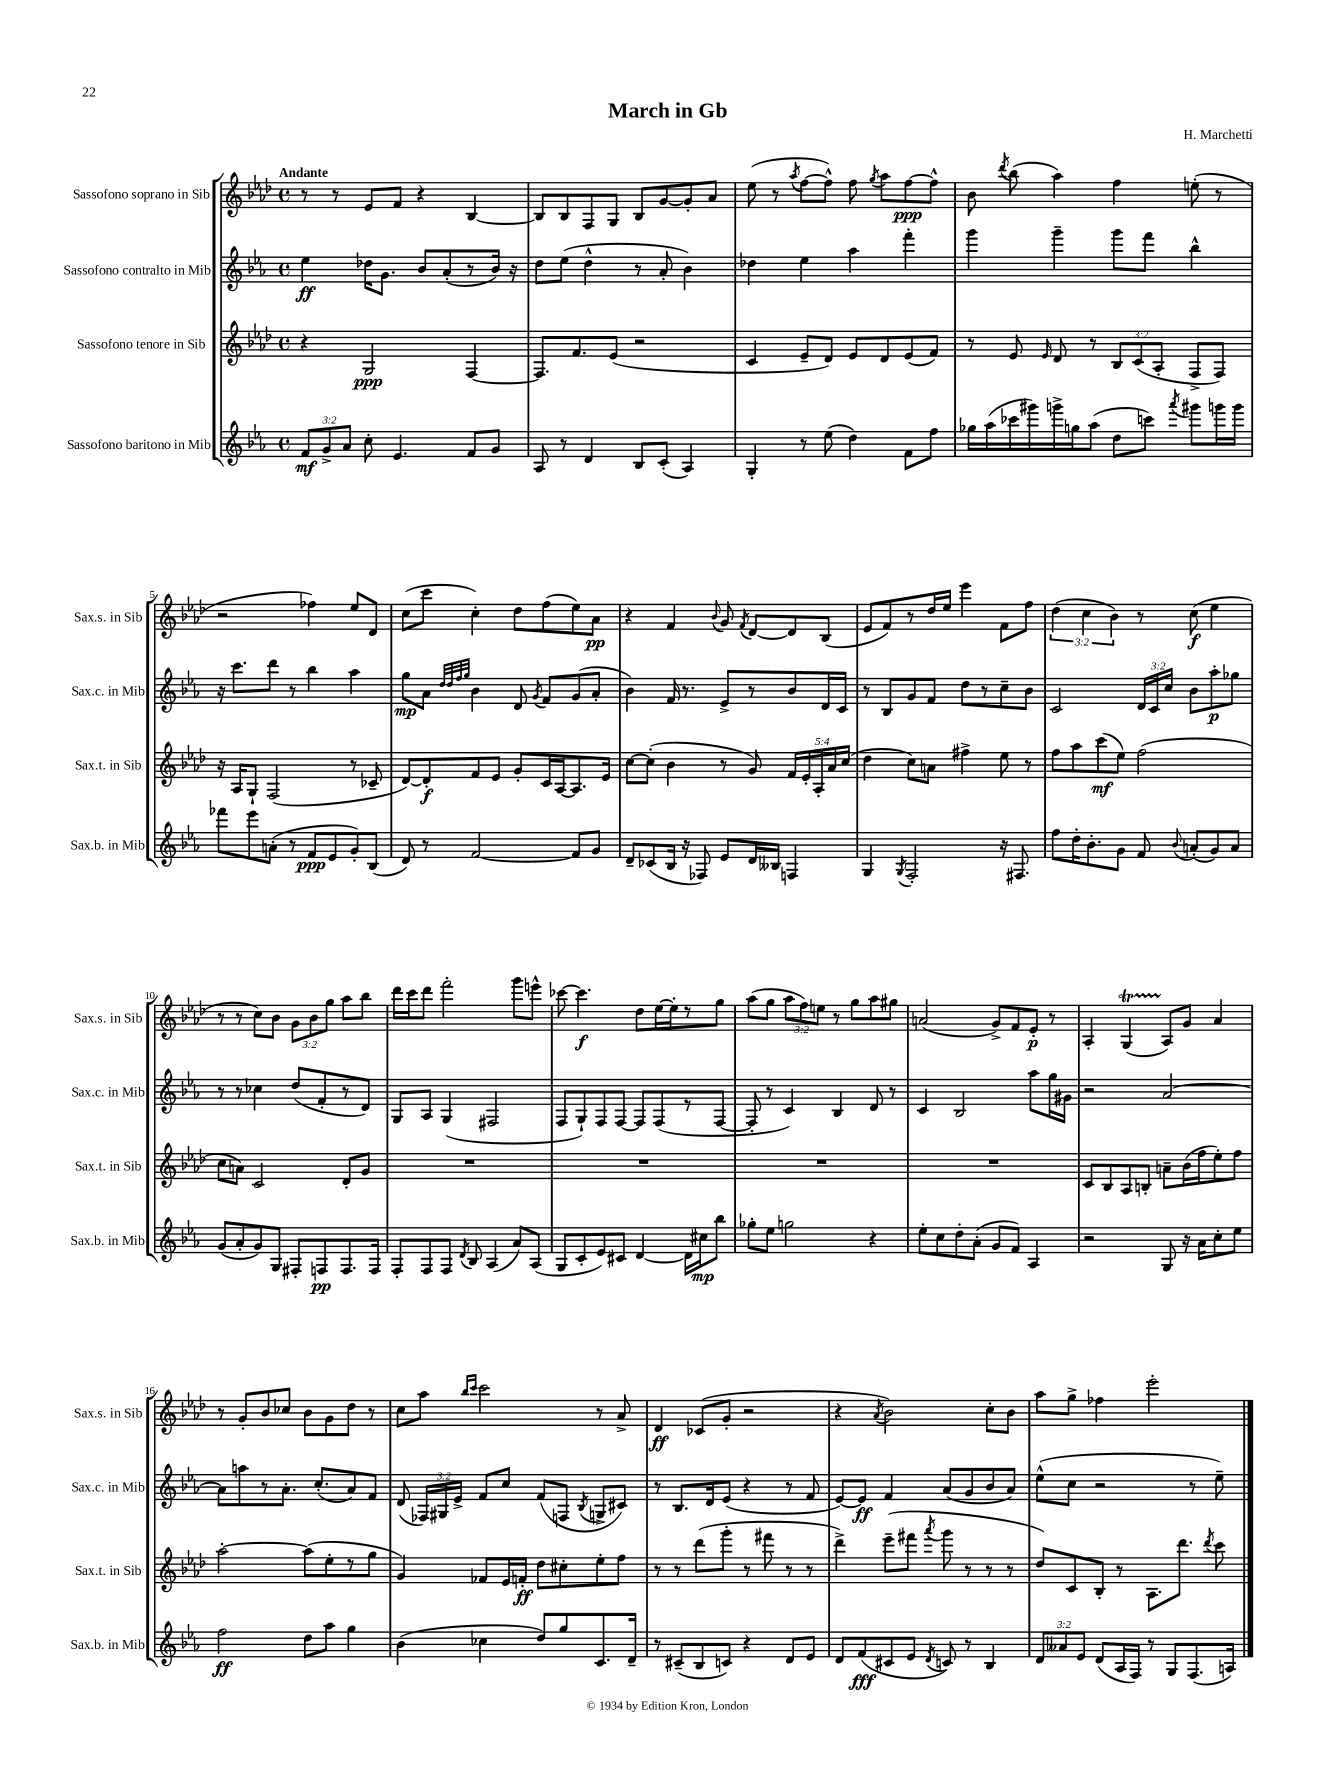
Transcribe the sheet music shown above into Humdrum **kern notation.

**kern	**kern	**kern	**kern
*staff4	*staff3	*staff2	*staff1
*clefG2	*clefG2	*clefG2	*clefG2
*k[b-e-a-]	*k[b-e-a-d-]	*k[b-e-a-]	*k[b-e-a-d-]
*M4/4	*M4/4	*M4/4	*M4/4
*met(c)	*met(c)	*met(c)	*met(c)
12f/L	4r	4ee-\	8r
12g^/	.	.	.
.	.	.	8r
12a-/J	.	.	.
8cc'\	2G/	16dd-\LK	8e-/L
.	.	8.g\J	.
4.e-/	.	.	8f/J
.	.	8b-/L	4r
.	.	(8a-'/	.
8f/L	[4F/	8r	[4B-/
8g/J	.	16b-/Jk)	.
.	.	16r	.
=	=	=	=
8A-/	8.F/]L	8dd\L	8B-/]L
8r	.	(8ee-\J	8B-/
.	8.f/	.	.
4d/	.	4dd^^\	8F/
.	(8e-/J	.	8G/J
8B-/L	2r	8r	8B-/L
(8c'/J	.	8a-'/	[8g/
4A-/)	.	4b-\)	8g'/]
.	.	.	8a-/J
=	=	=	=
4G'/	4c/	4dd-\	(8ee-\
.	.	.	8r
.	.	.	8qaa-/
8r	8e-~/L	4ee-\	[8ff\L
(8ee-\	8d-/J)	.	8ff^^\]J)
4dd\)	8e-/L	4aa-\	8ff\
.	.	.	8qgg/
.	8d-/	.	8aa-\L
8f\L	(8e-/	4fff'\	[8ff\
8ff\J	8f/J)	.	8ff^^\]J
=	=	=	=
16gg-\LL	8r	4ggg\	8b-\
(16aa-\	.	.	.
.	.	.	8qddd-/
16ccc-\	8e-/	.	(8bb-\
16ggg#\)	.	.	.
.	16qqe-/	.	.
16ggg^\	8d-/	4ggg~\	4aa-\)
16gg\J	.	.	.
(8aa-\J	8r	.	.
8dd\L	12B-/L	8ggg\L	4ff\
.	(12c/	.	.
8ccc\J)	.	8fff\J	.
.	12A-'/J	.	.
8qaaa-/	.	.	.
8ggg#\L	8F^/L	4bb-^^\	(8ee'\
16ggg\L	8F/J)	.	8r
16ggg\JJ	.	.	.
=	=	=	=
8fff-\L	16r	16r	2r
.	16A-/LK	8.ccc\L	.
8eee-\	8G`/J	.	.
(8a'\J	(2F/	8ddd\J	.
8r	.	8r	.
8f/L	.	4bb-\	4ff-\)
8e-/	.	.	.
8g'/)	8r	4aa-\	8ee-/L
(8B-/J	8c-~/	.	8d-/J
=	=	=	=
8d/)	[8d-/L)	8gg\L	(8cc\L
8r	8d-'/]	8a-\J	8ccc\J
.	.	32qqdd/LLL	.
.	.	32qqdd/	.
.	.	32qqff/	.
.	.	32qqgg/JJJ	.
[2f/	8f/	4b-\	4cc'\)
.	8e-/J	.	.
.	8g'/L	8d/	8dd-\L
.	.	8qg/	.
.	16c/L	8f/L	(8ff\
.	[16A-/J	.	.
8f/]L	8.A-/]	(8g/	8ee-\)
8g/J	.	8a-'/J	8a-\J
.	16e-/Jk	.	.
=	=	=	=
8d~/L	[8cc\L	4b-\)	4r
(8c-/	(8cc'\]J	.	.
16B-/Jk	4b-\	16f/	4f/
16r	.	8.r	.
8F-/)	.	.	.
.	.	.	8qqb-/
8e-/L	8r	8e-^/L	8g/
.	.	.	8qf/
16d/L	8g/)	8r	[8d-/L
16B--/JJ	.	.	.
4F/	20f/LL	8b-/	8d-/]
.	20e-'/	.	.
.	20A-'/	.	.
.	.	16d/L	(8B-/J
.	20a-/	.	.
.	.	16c/JJ	.
.	(20cc/JJ	.	.
=	=	=	=
4G/	4dd-\	8r	8e-/L
.	.	8B-/L	8f/)
8qG/	.	.	.
2F'/	8cc\L)	8g/	8r
.	8a\J	8f/J	16dd-/L
.	.	.	16ee-/JJ
.	4ff#^\	8dd\L	4eee-\
.	.	8r	.
16r	8ee-\	8cc~\	8f\L
8.F#/	.	.	.
.	8r	8b-\J	8ff\J
=	=	=	=
8ff\L	8ff\L	2c/	(6dd-\
16dd'\K	8aa-\	.	.
.	.	.	6cc\
8.b-'\	.	.	.
.	(8ccc\	.	.
.	.	.	6b-\)
8g\J	8ee-\J)	.	.
8f/	(2ff\	24d/LL	8r
.	.	24c/	.
.	.	24cc/JJ	.
8qqb-/	.	.	.
(8a'/L	.	8b-\L	(8cc\
8g/)	.	8aa-'\	4ee-\
8a/J	.	8gg-\J	.
=	=	=	=
(8g/L	8cc\L	8r	8r
8a-'/	8a\J)	8r	8r
8g/)	2c/	4cc-\	8cc\L)
8G/J	.	.	8b-\J
8F#'/L	.	(8dd/L	12g\L
.	.	.	12b-\
8F/	.	8f'/	.
.	.	.	12gg\J
8.F/	8d-'/L	8r	8aa-\L
.	8g/J	8d/J)	8bb-\J
16F/Jk	.	.	.
=	=	=	=
8F'/L	1r	8G/L	16ddd-\LL
.	.	.	16ccc\J
8F/	.	8A-/J	8ddd-\J
8F/J	.	(4G/	2fff'\
8qd/	.	.	.
8B-/	.	.	.
(4A-/	.	2F#/	.
8a-/L)	.	.	8ggg\L
(8A-/J	.	.	8eee^^\J
=	=	=	=
8G/L	1r	8F/L	[8ccc-\
8c'/	.	8G`/)	4.ccc-\]
8e-/)	.	8F/	.
8c#/J	.	[8F/J	.
[4d/	.	8F/]L	8dd-\L
.	.	(8F/	[16ee-\L
.	.	.	16ee-'\]J
16d\]LL	.	8r	8r
16cc#\J	.	.	.
8bb-\J	.	[8F/J	8gg\J
=	=	=	=
8gg-'\L	1r	8F'/]	(8aa-\L
8ee-\J	.	8r	8gg\J
2gg\	.	4c/)	12aa-\L
.	.	.	12ff\)
.	.	.	12ee\J
.	.	4B-/	8r
.	.	.	8gg\L
4r	.	8d/	8aa-\
.	.	8r	8gg#\J
=	=	=	=
8ee-'\L	1r	4c/	(2a/
8cc\	.	.	.
8dd'\	.	2B-/	.
(8a-'\J	.	.	.
8g/L	.	.	8g^/L)
8f/J)	.	.	8f/
4A-/	.	8aa-\L	8e-'/J
.	.	16gg\L	8r
.	.	16g#\JJ	.
=	=	=	=
2r	8c/L	2r	4A-'/
.	8B-/	.	.
.	8A-/	.	(4G/
.	8B'/J	.	.
8G/	8a~\L	[2a-/	8A-/L)
16r	(16b-\L	.	8g/J
16a-\LK	16ff\J	.	.
8cc'\	8ee-'\)	.	4a-/
8ee-\J	8ff\J	.	.
=	=	=	=
2ff\	[2aa-'\	8a-\]L	8r
.	.	8aa\	8g'/L
.	.	8r	8b-/
.	.	8.a-'\J	8cc-/J
8dd\L	(8aa-\]L	.	8b-\L
.	.	(8.cc'/L	.
8aa-\J	8ee-'\	.	8g\
4gg\	8r	8a-/)	8dd-\J
.	8gg\J	8f/J	8r
=	=	=	=
(4b-\	4g/)	(8d/	8cc\L
.	.	24F-/LL)	8aa-\J
.	.	24G#/	.
.	.	24e-^/JJ	.
.	.	.	16qqbb-/LL
.	.	.	16qqccc/JJ
4cc-\	8f-/L	8f/L	2ccc\
.	16e-/L	8cc/J	.
.	16f'/JJ	.	.
8dd/L)	8dd-\L	(8f/L	.
8gg/	8cc#'\	8F/J	.
.	.	8qB-/	.
8.c/	8ee-'\	8G^/L	8r
.	8ff\J	8c#/J)	8a-^/
16d~/Jk	.	.	.
=	=	=	=
8r	8r	8r	4d-/
(8c#~/L	8r	8.B-/L	.
8B-/	(8ddd-\L	.	(8c-/L
.	.	16d/k	.
8c/J)	8ggg'\J	(8e-/J	8g'/J
4r	8r	4r	2r
.	8fff#\	.	.
8d/L	8r	8r	.
8e-/J	8r	8f/	.
=	=	=	=
8d/L	4ddd-^\)	[8e-/L)	4r
(8f/	.	8e-/]J	.
.	.	.	8qa-/
8c#/	(8eee-~\L	4f/	2b-\)
8e-/J	8fff#\J	.	.
8qd/	8qaaa-/	.	.
8c/)	8ggg\	(8a-/L	.
8r	8r	8g/	.
4B-/	8r	8b-/	8cc'\L
.	8r	8a-/J)	8b-\J
=	=	=	=
12d/L	8dd-/L)	(8ee-^^\L	8aa-\L
12a--/	.	.	.
.	8c/	8cc\J	8gg^\J
12e-/J	.	.	.
(8d/L	8B-'/J	2r	4ff-\
16A-/L	8r	.	.
16F/JJ)	.	.	.
8r	8.A-\L	.	2eee-'\
8G/L	.	.	.
.	8.ddd-\J	.	.
(8.F/	.	8r	.
.	8qddd-/	.	.
.	8ccc\	8ee-~\)	.
16A/Jk)	.	.	.
==	==	==	==
*-	*-	*-	*-
